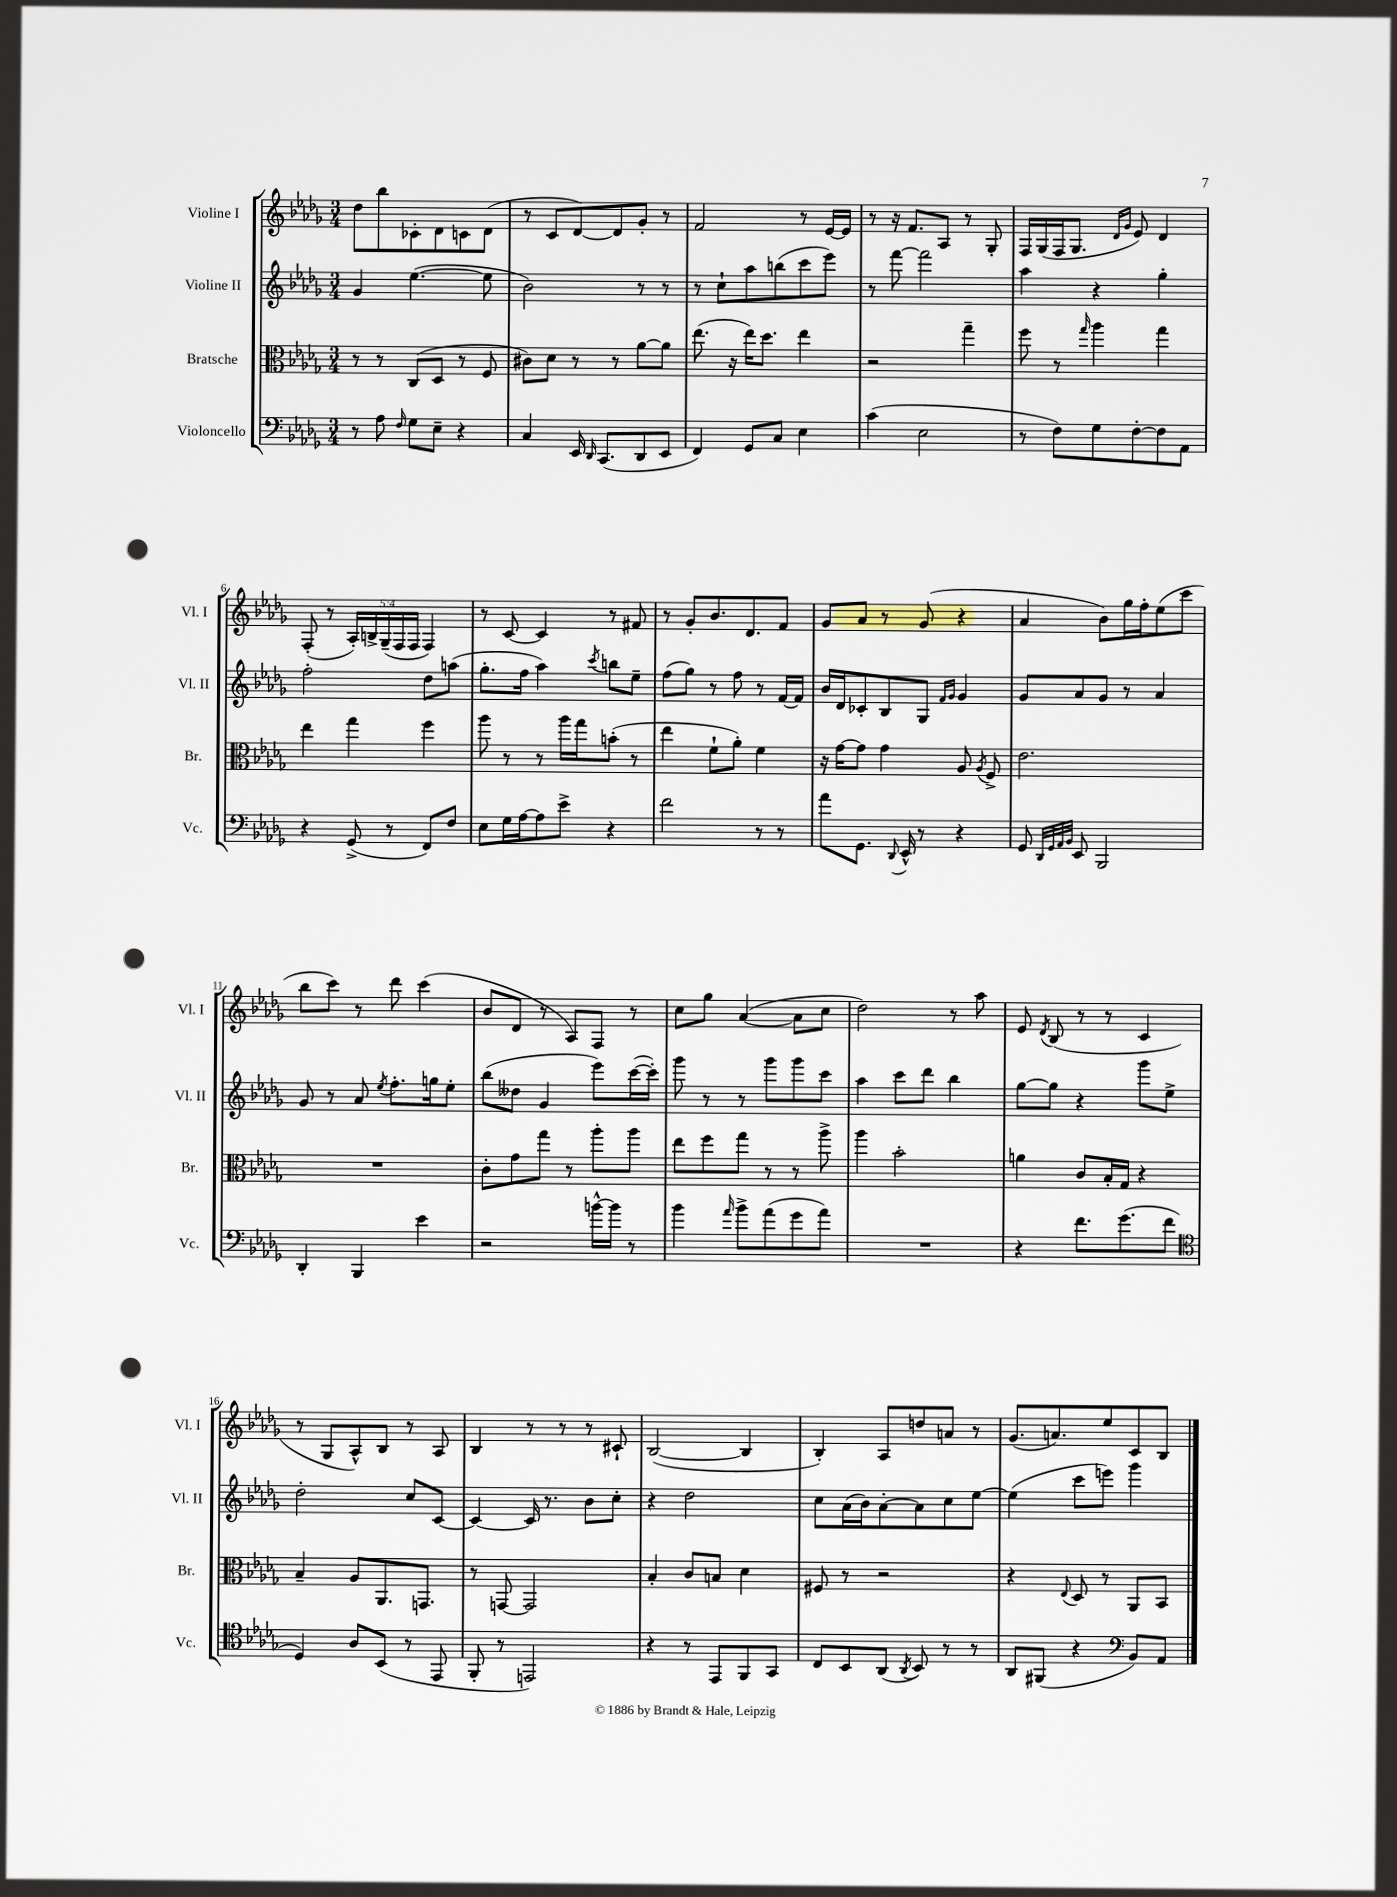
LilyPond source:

<<
\new StaffGroup <<
\new Staff = "s0" \with { instrumentName = "Violine I" shortInstrumentName = "Vl. I" } {
    \clef treble \key des \major \numericTimeSignature \time 3/4 \override Staff.TupletNumber.text = #tuplet-number::calc-fraction-text
    \autoBeamOff des''8[ bes''8 ces'8-. des'8 c'8 des'8]( |
    r8 c'8[ des'8~) des'8 ges'8]-. r8 |
    f'2 r8 ees'16[~ ees'16] |
    r8 r16 f'8.[ aes8] r8 ges8-. |
    f16[ ges16( f16 ges8.] \grace { des'16[ ges'16] } ees'8) des'4 |
    f8-.( r8 \tuplet 5/4 { aes16[-.) b16-> ges16--( f16 f16] } f4) |
    r8 c'8~ c'4 r8 fis'8 |
    r8 ges'8[-. bes'8. des'8. f'8] |
    ges'8[ aes'8] r8 ges'8( r4 |
    aes'4 bes'8[) ges''16 f''16-. ees''8( c'''8] |
    bes''8[ c'''8]) r8 des'''8 c'''4( |
    bes'8[ des'8] r8 aes8[) f8] r8 |
    c''8[ ges''8] aes'4~( aes'8[ c''8] |
    des''2) r8 aes''8 |
    ees'8 \acciaccatura { des'8 } bes8( r8 r8 c'4 |
    r8 ges8[ aes8-^) bes8] r8 aes8 |
    bes4 r8 r8 r8 cis'8-! |
    bes2~( bes4 |
    bes4-.) aes8[ d''8 a'8] r8 |
    ges'8.[( a'8.) ees''8 c'8 bes8] \bar "|." |
}
\new Staff = "s1" \with { instrumentName = "Violine II" shortInstrumentName = "Vl. II" } {
    \clef treble \key des \major \numericTimeSignature \time 3/4
    \autoBeamOff ges'4 ees''4.~( ees''8 |
    bes'2) r8 r8 |
    r8 c''8[-! aes''8 b''8( c'''8 ees'''8]) |
    r8 f'''8~ f'''2 |
    aes''4 r4 ges''4-. |
    f''2-. des''8[ a''8]( |
    ges''8.[-. f''16] aes''4) \acciaccatura { c'''8 } b''8[ ees''8]-- |
    f''8[( ges''8]) r8 f''8 r8 f'16[~ f'16] |
    bes'16[ des'16 ces'8-. bes8 ges8] \grace { f'16[ ges'16] } ges'4 |
    ges'8[ aes'8 ges'8] r8 aes'4 |
    ges'8 r8 aes'8 \acciaccatura { ees''8 } f''8.[-. g''16 ees''8]-. |
    bes''8[( deses''8] ges'4 ees'''8[) c'''16~( c'''16]-.) |
    ges'''8 r8 r8 ges'''8[ ges'''8 c'''8] |
    aes''4 c'''8[ des'''8] bes''4 |
    ges''8[~ ges''8] r4 ges'''8[ ees''8]-> |
    des''2-. c''8[ c'8]~ |
    c'4~ c'16 r8. bes'8[ c''8]-. |
    r4 des''2 |
    c''8[ aes'16( bes'16) aes'8~-. aes'8 c''8 ees''8]~ |
    ees''4( c'''8[ e'''8]) ges'''4 \bar "|." |
}
\new Staff = "s2" \with { instrumentName = "Bratsche" shortInstrumentName = "Br." } {
    \clef alto \key des \major \numericTimeSignature \time 3/4
    \autoBeamOff r8 r8 c8[( des8] r8 f8 |
    cis'8[) des'8] r8 r8 aes'8[~ aes'8] |
    ees''8.( r16 ees''16[) des''8.] ees''4 |
    r2 ges''4-- |
    f''8 r8 \grace { ges''16 } aes''4 ges''4 |
    ees''4 ges''4 f''4 |
    aes''8 r8 r8 aes''16[ ges''16 b'8]-.( r8 |
    ees''4 f'8[-! aes'8]-.) f'4 |
    r16 ges'16[~ ges'8] ges'4 aes8 \acciaccatura { aes8 } f8-> |
    ees'2. |
    R2. |
    c'8[-. ges'8 ges''8] r8 aes''8[-. aes''8] |
    ees''8[ f''8 ges''8] r8 r8 aes''8-> |
    aes''4 bes'2-. |
    a'4 c'8[ bes16-. ges16] r4 |
    bes4-- aes8[ aes,8. g,8.] |
    r8 g,8~ g,2 |
    bes4-. c'8[ b8] des'4 |
    fis8 r8 r2 |
    r4 \appoggiatura { ees8 } des8 r8 aes,8[ bes,8] \bar "|." |
}
\new Staff = "s3" \with { instrumentName = "Violoncello" shortInstrumentName = "Vc." } {
    \clef bass \key des \major \numericTimeSignature \time 3/4
    \autoBeamOff r8 aes8 \grace { f16 } ges8[ ees8]-- r4 |
    c4 ees,16 \grace { des,16 } c,8.[( des,8 ees,8] |
    f,4) ges,8[ c8] ees4 |
    c'4( ees2 |
    r8 f8[) ges8 f8~-. f8 aes,8] |
    r4 ges,8->( r8 f,8[) f8] |
    ees8[ ges16 aes16~ aes8 ees'8]-> r4 |
    f'2 r8 r8 |
    aes'8[ ges,8.] \appoggiatura { des,8 } ees,16-^ r8 r4 |
    ges,8 \grace { des,32[ ges,32 aes,32 bes,32] } ees,8 bes,,2 |
    des,4-. bes,,4 ees'4 |
    r2 b'16[~-^ b'16] r8 |
    bes'4 \grace { aes'16 } bes'8[-> aes'8( ges'8 aes'8]) |
    R2. |
    r4 f'8.[ ges'8.( f'8] |
    \clef tenor des4) aes8[ bes,8]( r8 ees,8 |
    f,8-. r8 e,2) |
    r4 r8 ees,8[ f,8 ges,8] |
    c8[ bes,8 aes,8]( \acciaccatura { aes,8 } bes,8) r8 r8 |
    aes,8[ fis,8]( r4 \clef bass bes,8[) aes,8] \bar "|." |
}
>>
>>
